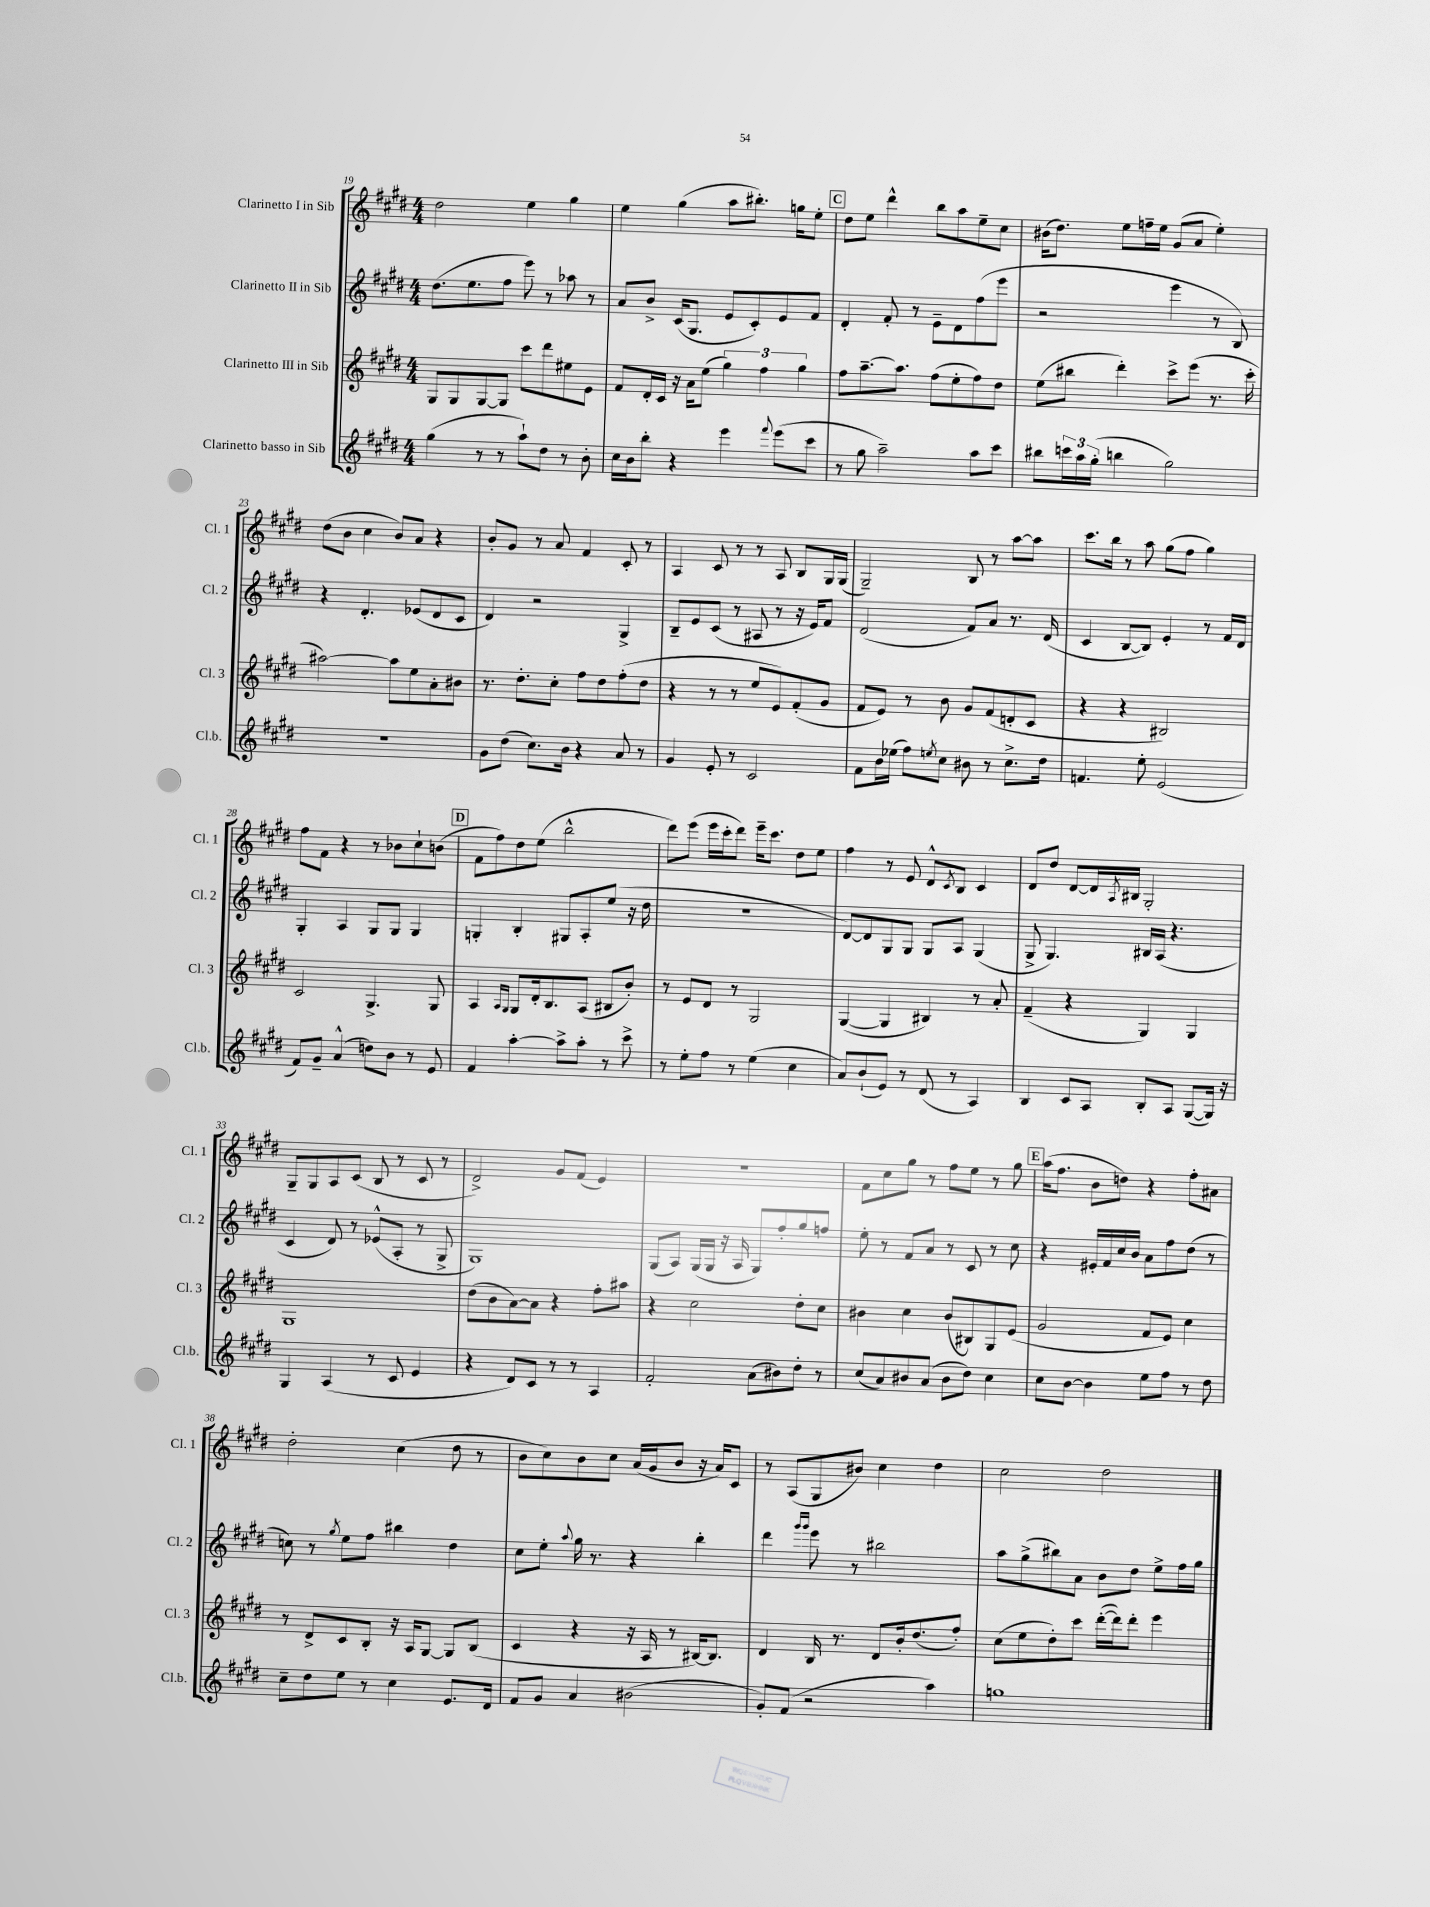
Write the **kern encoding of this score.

**kern	**kern	**kern	**kern
*staff4	*staff3	*staff2	*staff1
*clefG2	*clefG2	*clefG2	*clefG2
*k[f#c#g#d#]	*k[f#c#g#d#]	*k[f#c#g#d#]	*k[f#c#g#d#]
*M4/4	*M4/4	*M4/4	*M4/4
(4gg#\	8G#/L	(8.dd#\L	2dd#\
.	8G#/	.	.
.	.	8.ee\	.
8r	[8G#/	.	.
8r	8G#/]J	8ff#\J	.
8aa`\L)	8ccc#\L	8eee\)	4ee\
8dd#\J	8ddd#\	8r	.
8r	8ee#\	8aa-\	4gg#\
8b'\	8e\J	8r	.
=	=	=	=
16cc#\LL	8f#/L	8a/L	4ee\
16b\J	.	.	.
8bb'\J	16d#'/L	8b^/J	.
.	16c#/JJ	.	.
4r	16r	(16c#/LK	(4gg#\
.	16a\LK	8.G#/J	.
.	(8ee\J	.	.
4eee\	6gg#\)	8e/L	8aa\L
.	.	8c#'/)	8.bb#'\J)
.	6ff#\	.	.
8qqfff#/	.	.	.
(8eee\L	.	8e/	.
.	.	.	16gg\LK
.	6gg#\	.	.
8ccc#\J	.	8f#/J	8ee'\J
=	=	=	=
8r	8ff#\L	4d#'/	8dd#\L
8gg#\	[8.aa~\	.	8ee\J
2aa~\)	.	8f#'/	4ddd#^^\
.	8.aa\]J	.	.
.	.	8r	.
.	(8ff#\L	8e~\L	8bb\L
.	8ee'\	8d#\	8aa\
8aa\L	8ff#\)	(8ff#\	8ee~\
8ccc#\J	8dd#\J	8eee\J	8cc#\J
=	=	=	=
8bb#\L	(8ee\L	2r	(16b#\LK
.	.	.	8.dd#\J)
24ccc\L	8bb#\J	.	.
24aa\	.	.	.
(24gg#'\JJ	.	.	.
4bb\	4ddd#'\)	.	8ee\L
.	.	.	16ff~\L
.	.	.	16ee\JJ
2gg#\)	8ccc#^\L	4eee\	(8g#/L
.	(8eee\J	.	8a/J
.	8.r	8r	4ee'\)
.	.	8B/)	.
.	16ccc#'\	.	.
=	=	=	=
1r	[2aa#\)	4r	(8dd#\L
.	.	.	8b\J
.	.	4.d#'/	4cc#\
.	8aa#\]L	.	8b/L)
.	8ee\	(8e-/L	8a/J
.	8a'\	8d#/	4r
.	8b#\J	8c#/J	.
=	=	=	=
8g#\L	8.r	4d#/)	8b'/L
(8dd#\J	.	.	8g#/J
.	8.dd#'\L	.	.
8.cc#\L)	.	2r	8r
.	8cc#'\J	.	8a/
16b\Jk	.	.	.
4r	8ff#\L	.	4f#/
.	8dd#\	.	.
8a/	(8ff#'\	4G#^/	8c#'/
8r	8dd#\J	.	8r
=	=	=	=
4g#/	4r	8B~/L	4A/
.	.	8e/	.
8e'/	8r	(8c#/J	8c#/
8r	8r	8r	8r
2c#/	8ee/L	8A#/	8r
.	8e/)	8r	8A/
.	(8f#'/	16r	8B/L
.	.	16e/LK)	.
.	8g#/J	8f#/J	16G#/L
.	.	.	(16G#/JJ
=	=	=	=
8f#\L	8f#/L	(2d#/	2G#~/)
16b\L	8e/J)	.	.
(16ee-\JJ	.	.	.
8ff#\L)	8r	.	.
8qee/	.	.	.
8cc#\J	8b\	.	.
8b#\	8g#/L	8f#/L)	8B/
8r	(8f#/	8a/J	8r
8.cc#^\L	8d'/	8.r	[8aa\L
.	8c#/J	.	8aa\]J
16dd#\Jk	.	(16d#/	.
=	=	=	=
4.f/	4r	4c#/	8.ccc#\L
.	.	.	16bb\Jk
.	4r	[8B/L	8r
8ee'\	.	8B/]J)	8aa\
(2e/	2B#/)	4e'/	(8gg#\L
.	.	.	8ff#\J
.	.	8r	4gg#\)
.	.	16f#/LL	.
.	.	16d#/JJ	.
=	=	=	=
8f#/L)	2c#/	4G#'/	8ff#\L
8g#~/J	.	.	8f#\J
(4a^^/	.	4A/	4r
8dd\L)	4.G#^/	8G#/L	8r
8b\J	.	8G#/J	8b-\L
8r	.	4G#/	8cc#`\
8e/	8G#/	.	(8b\J
=	=	=	=
4f#/	4A/	4G'/	8f#\L
.	.	.	8ff#\)
.	16qqA/LL	.	.
.	16qqG#/JJ	.	.
[4aa'\	8G#/L	4B'/	8dd#\
.	16d#'/k	.	(8ee\J
.	8.B/	.	.
8aa^\]L	.	8G#/L	2bb^^\
8aa'\J	(8A/J	8A'/	.
8r	8B#/L	(8ee/J	.
8ccc#^\	8b'/J)	16r	.
.	.	16dd#\	.
=	=	=	=
8r	8r	1r	8ddd#\L)
8ee'\L	8e/L	.	(8eee\J
8ff#\J	8d#/J	.	16eee\LL
.	.	.	16ccc#'\J
8r	8r	.	8ddd#\J)
(4ee\	2G#/	.	16eee~\LK
.	.	.	8.ccc#\J
4cc#\	.	.	8dd#\L
.	.	.	8ee\J
=	=	=	=
8a/L)	([4G#/	[8d#/L)	4ff#\
(8b`/	.	8d#/]	.
8e/J)	4G#/]	8G#/	8r
8r	.	8G#/J	8e/
(8d#/	4B#/)	8G#/L	8d#^^/L
.	.	.	8qc#/
8r	.	8A/J	8B/J
4A/)	8r	(4G#/	4c#/
.	8a'/	.	.
=	=	=	=
4B/	(4f#~/	8G#^/	8d#/L
.	.	4.G#/)	8dd#/J
8c#/L	4r	.	[8d#/L
8A/J	.	.	16d#/]L
.	.	.	8qA/
.	.	.	16B#/JJ
8B'/L	4G#/)	16B#/LL	2G#'/
.	.	(16A/JJ	.
8A/J	.	4.r	.
([8G#/L	4G#/	.	.
16G#/]Jk)	.	.	.
16r	.	.	.
=	=	=	=
4G#/	1G#	4c#/	8G#~/L
.	.	.	8G#/
(4A/	.	8d#/)	8A/
.	.	8r	(8c#/J
8r	.	(8e-^^/L	8B/
8c#/	.	8A'/J	8r
4e/	.	8r	8c#/
.	.	8G#^/	8r
=	=	=	=
4r	(8dd#\L	1G#)	2d#^/)
.	8b\	.	.
8d#/L)	[8a\)	.	.
8c#/J	8a\]J	.	.
8r	4r	.	8g#/L
8r	.	.	(8f#/J
4A/	8ff#'\L	.	4e/)
.	8aa#\J	.	.
=	=	=	=
2f#'/	4r	(8G#/L	1r
.	.	8A/J)	.
.	2cc#\	(16G#/LL	.
.	.	16G#/JJ	.
.	.	16r	.
.	.	16A/	.
(8a\L	.	8G#/L)	.
8b#\)	.	8ff#'/	.
8dd#'\J	8dd#'\L	8gg#/	.
8r	8cc#\J	8ff/J	.
=	=	=	=
(8cc#/L	4b#\	8ee'\	8f#\L
8a/)	.	8r	8cc#\
8b#/	4cc#\	8f#/L	8gg#\J
(8a/J	.	8a/J	8r
8b#\L	(8b#/L	8r	8ff#\L
8dd#\J)	8B#/)	8c#/	8ee\J
4cc#\	8G#/	8r	8r
.	(8e/J	8cc#\	8gg#\
=	=	=	=
8cc#\L	2g#/	4r	(16aa\LK
.	.	.	8.ff#\J
[8b\J	.	.	.
4b\]	.	16e#'/LL	8b\L
.	.	16f#/	.
.	.	16cc#/	8dd\J)
.	.	16b/JJ	.
8ee\L	8f#/L	8a\L	4r
8ff#\J	8e/J)	8ff#\	.
8r	4cc#\	(8dd#\J	8ff#'\L
8dd#\	.	8r	8a#\J
=	=	=	=
8cc#~\L	8r	8cc\)	2dd#'\
8dd#\	8d#^/L	8r	.
.	.	8qgg#/	.
8ee\J	8c#/	8ee\L	.
8r	8B'/J	8ff#\J	.
4cc#\	16r	4bb#\	(4cc#\
.	16A/LK	.	.
.	[8G#/J	.	.
8.e/L	8G#/]L	4dd#\	8dd#\
.	(8B/J	.	8r
16d#/Jk	.	.	.
=	=	=	=
8f#/L	4c#/	8cc#\L	8b\L
8g#/J	.	8ee'\J	8cc#\)
.	.	8qqaa/	.
4a/	4r	16gg#\	8b\
.	.	8.r	.
.	.	.	8cc#\J
(2b#\	16r	4r	(16a/LL
.	16A/	.	16g#/J
.	8r	.	8b/J
.	[16B#/LK)	4bb'\	16r
.	8.B#/]J	.	16a/LK)
.	.	.	8c#/J
=	=	=	=
8g#'/L)	4d#/	4ddd#\	8r
(8f#/J	.	.	(8A/L
.	.	16qqggg#/LL	.
.	.	16qqggg#/JJ	.
2r	16B/	8eee\	8G#/
.	8.r	.	.
.	.	8r	8b#/J)
.	8d#/L	2bb#\	4cc#\
.	16b'/k	.	.
.	(8.dd#/	.	.
4aa\)	.	.	4dd#\
.	8ff#'/J)	.	.
=	=	=	=
1gg	(8cc#\L	8aa\L	2cc#\
.	8ee\	(8gg#^\	.
.	8dd#'\)	8bb#\)	.
.	8ccc#\J	8a\J	.
.	([16ddd#'\LL	8b\L	2dd#\
.	16ddd#\]J)	.	.
.	8ddd#'\J	8dd#\J	.
.	4eee\	8ee^\L	.
.	.	16ff#\L	.
.	.	16gg#\JJ	.
==	==	==	==
*-	*-	*-	*-
